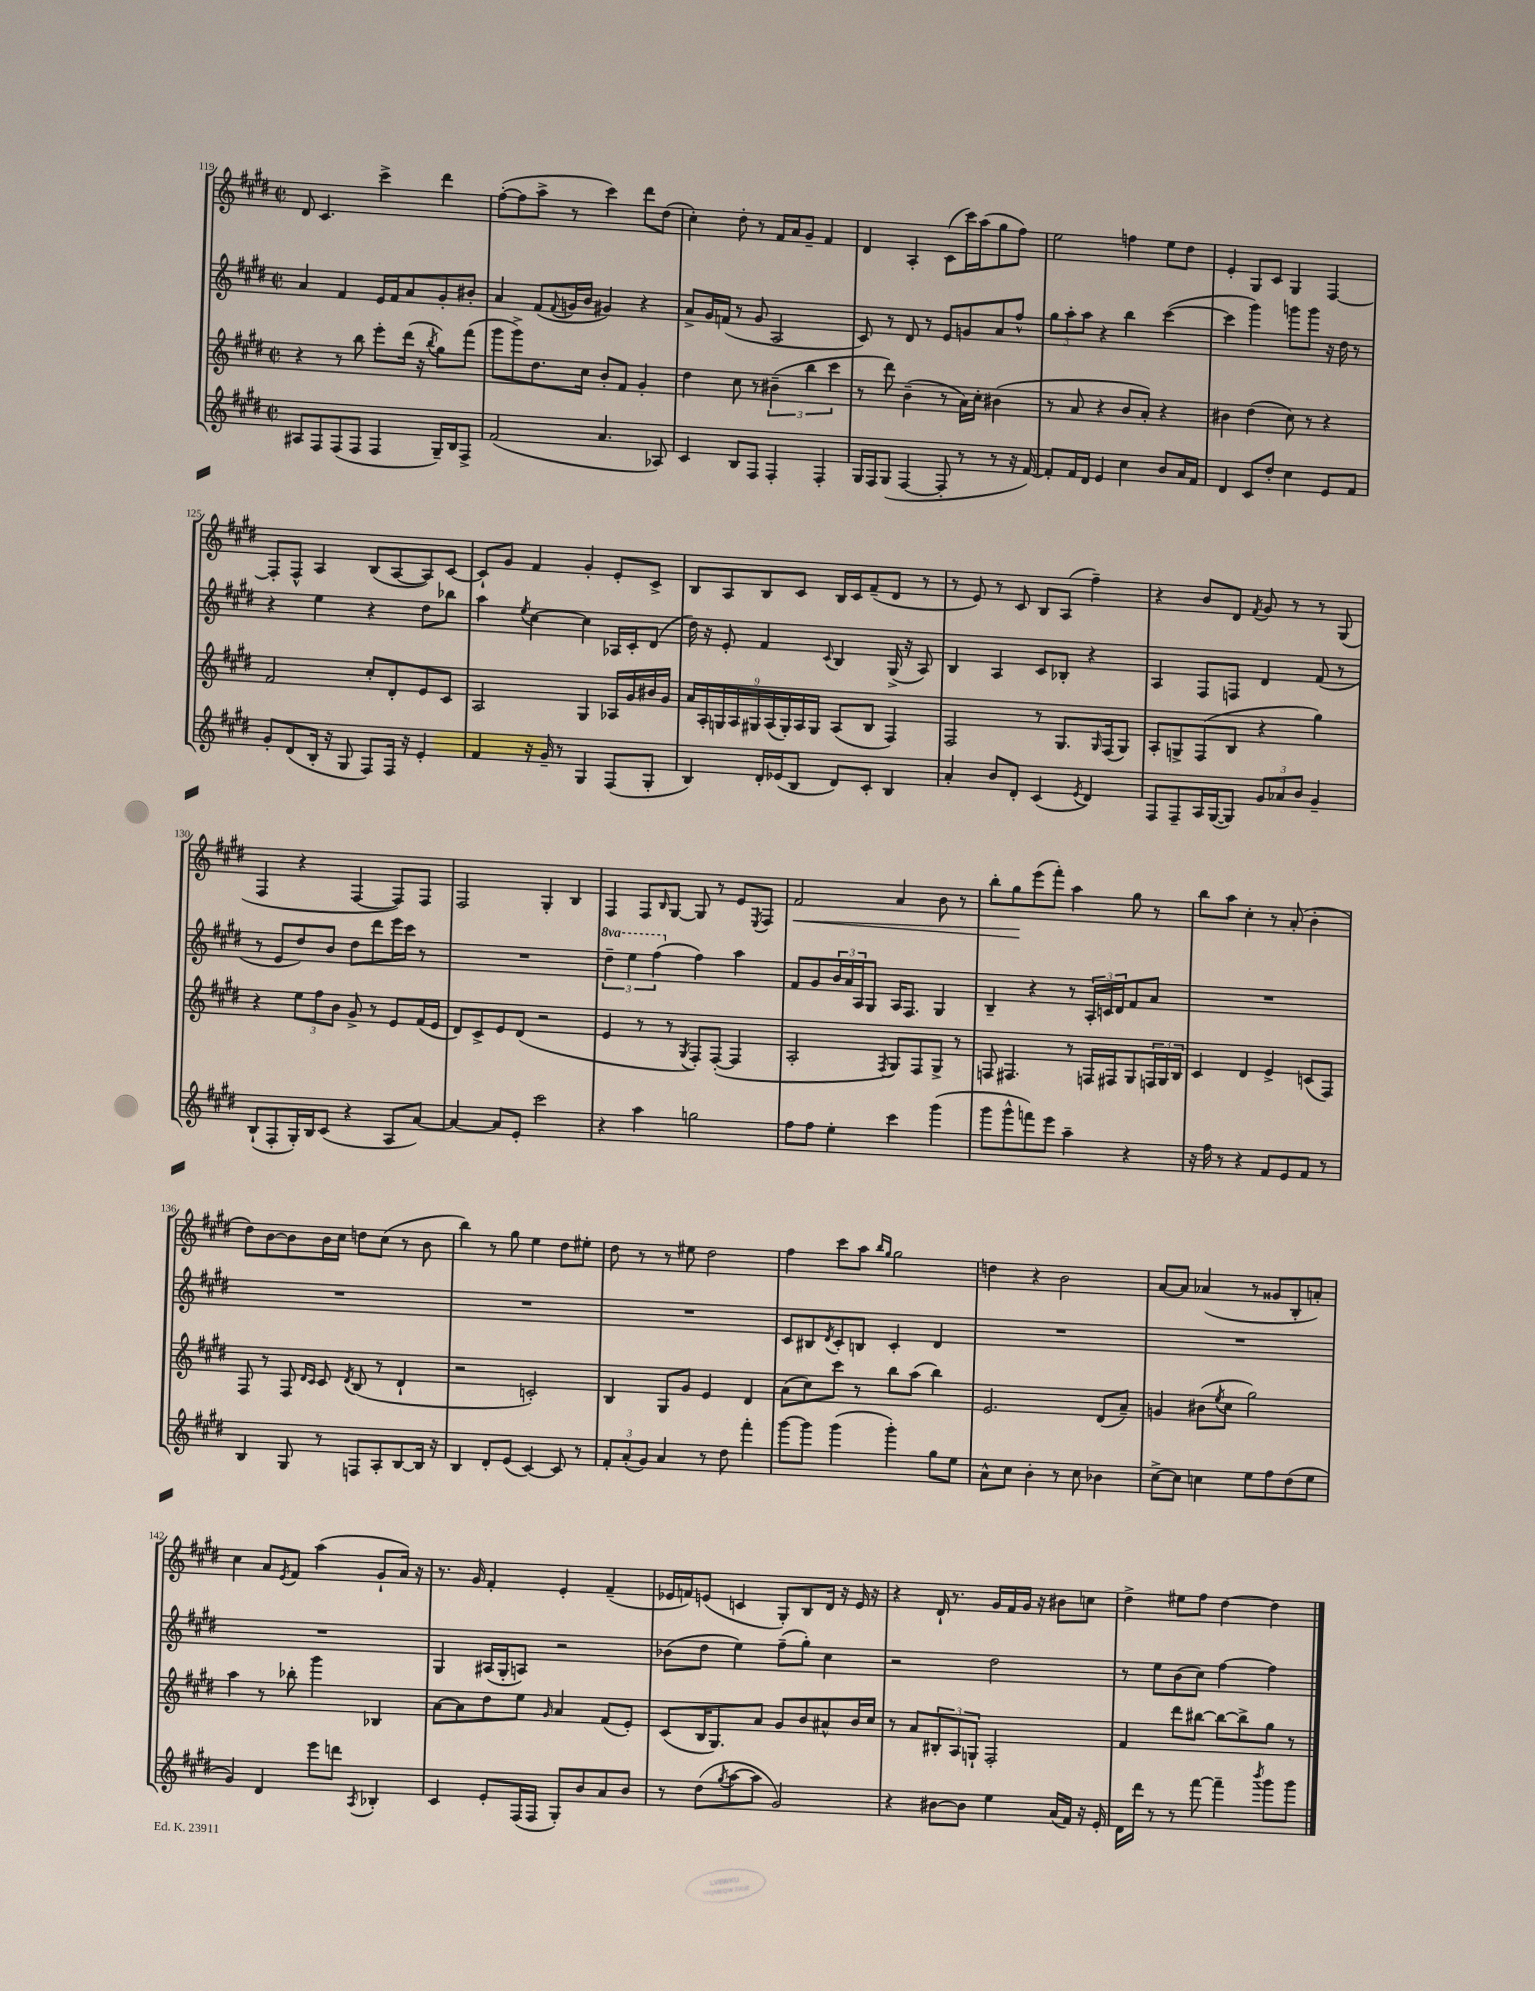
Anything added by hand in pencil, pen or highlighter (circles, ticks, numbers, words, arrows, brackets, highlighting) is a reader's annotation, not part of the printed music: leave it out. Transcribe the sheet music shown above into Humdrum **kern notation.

**kern	**kern	**kern	**kern
*staff4	*staff3	*staff2	*staff1
*clefG2	*clefG2	*clefG2	*clefG2
*k[f#c#g#d#]	*k[f#c#g#d#]	*k[f#c#g#d#]	*k[f#c#g#d#]
*M2/2	*M2/2	*M2/2	*M2/2
*met(c|)	*met(c|)	*met(c|)	*met(c|)
8A#	4r	4a	8d#
8F#	.	.	4.c#
(8F#	8r	4f#	.
8F#	8bb	.	.
4F#	8eee'	16e	4ccc#^
.	.	16f#	.
.	(16ddd#	8a	.
.	16r	.	.
.	8qbb	.	.
16G#~)	8gg#)	8g#'	4ddd#
16B	.	.	.
8F#^	(8fff#	8b#'	.
=	=	=	=
(2f#	8ggg#	4a	([8ff#'
.	8ggg#^)	.	8ff#]
.	8.dd#	(8f#	8aa^
.	.	8qqf#	.
.	.	16g	8r
.	16cc#	16b	.
4.a	8b'	4g#)	4ccc#)
.	8f#	.	.
.	4g#'	4r	8ddd#
8A-)	.	.	(8dd#
=	=	=	=
4c#	4dd#	8a^	4cc#')
.	.	16g#	.
.	.	(16f	.
8B	8cc#	8r	8dd#'
8F#	8r	8g#	8r
4F#'	(6b#~	2A	16f#
.	.	.	16a
.	.	.	8g#~
.	6bb	.	.
4F#'	.	.	4f#
.	6ccc#	.	.
=	=	=	=
16G#	8r	8c#)	4d#
16F#	.	.	.
(8G#	8ddd#)	8r	.
[4F#	(4b~	8d#	4A'
.	.	8r	.
8F#']	8r	8e	(8c#
8r	16a)	8g	16ccc#)
.	16cc#'	.	(16aa
8r	(4b#	8a	8gg#
16r	.	8ff#^^	8ff#)
[16f#)	.	.	.
=	=	=	=
8f#']	8r	12gg#	2ee
.	.	12aa'	.
16f#	8a	.	.
.	.	12aa	.
16d#	.	.	.
4e	4r	4r	.
4cc#	8b	4bb	4ff
.	8a')	.	.
8b	4r	([4ccc#	8ee
16a	.	.	8dd#
16f#	.	.	.
=	=	=	=
4d#	4b#	4ccc#]	4e'
8c#	(4dd#	4ggg#)	8G#
8dd#'	.	.	8c#
4cc#	8cc#)	8ggg	4G#
.	8r	8ggg	.
8e	4r	16r	[4F#
.	.	16dd#	.
8f#	.	8r	.
=	=	=	=
8g#'	2f#	4r	8F#']
(8d#	.	.	8F#^^
16B'	.	4ee	4A
16r	.	.	.
8G#	.	.	.
8F#)	8cc#'	4r	(8B
16F#	8d#'	.	[8A
16r	.	.	.
4e'	8e	8dd#	8A])
.	8c#	8bb-	[8c#
=	=	=	=
4f#	2A	4aa	8c#`]
.	.	.	8g#
.	.	8qee	.
16r	.	[4cc#	4f#
16g#~	.	.	.
8r	.	.	.
4G#	4G#	4cc#]	4g#'
(8F#	16A-	16A-	8e'
.	16g#	16c#'	.
8G#'	16b#	(8d#	8c#^
.	16g#	.	.
=	=	=	=
4B)	18a	16dd#)	8B
.	18A'	.	.
.	.	16r	.
.	18G	.	.
.	.	8e'	8A
.	18A	.	.
.	18G#	.	.
16d#'	.	4f#	8B
.	(18A	.	.
(16e-	.	.	.
.	18G#')	.	.
8B	.	.	8c#
.	18A	.	.
.	18G#	.	.
.	.	8qqc#	.
8d#)	(8A	4B	16B
.	.	.	16c#
8c#'	8B	.	(8f#~
4B	4F#)	(16G#^	8d#
.	.	16r	.
.	.	8A)	8r
=	=	=	=
4a'	2F#	4B	8r
.	.	.	8e)
8b	.	4A	8r
8d#'	.	.	8c#
(4c#	8r	8c#	8B
.	8.G#	8B-'	(8A
8qe	.	.	.
4d#)	.	4r	4ff#~)
.	16qqG#	.	.
.	(16F#	.	.
.	8G#)	.	.
=	=	=	=
8F#	8A'	4A	4r
8F#~	8G^	.	.
16A	(8F#	8F#	8b
([16G#	.	.	.
8G#])	8B	8F	8d#
.	.	.	8qf#
12g#	4r	4d#	8g#
12a-	.	.	.
.	.	.	8r
12b	.	.	.
4g#~	4gg#)	(8f#	8r
.	.	8r	(8G#
=	=	=	=
(8B`	4r	8r	4F#
8F#'	.	8e	.
16G#')	12ee	8dd#)	4r
16B	.	.	.
.	12ff#	.	.
(8c#	.	8b	.
.	12b	.	.
4r	8g#^	8dd#	[4F#
.	8r	8ddd#	.
8A	8e	16eee	8F#])
.	.	16ccc#	.
[8a)	(16f#	8r	8F#
.	16e	.	.
=	=	=	=
4a_	8d#)	1r	2F#
.	8c#^	.	.
8a]	8e	.	.
8e'	(8d#	.	.
2ccc#	2r	.	4G#'
.	.	.	4B
=	=	=	=
4r	4e	6ddd#~	4F#
.	.	6eee	.
4aa	8r	.	8F#
.	.	(6fff#	.
.	.	.	16qqB
.	8r	.	[8G#
.	8qG#	.	.
2gg	8F#')	4ff#)	8G#]
.	([8F#'	.	8r
.	4F#]	4aa	8e
.	.	.	8qE
.	.	.	8F#
=	=	=	=
8ff#	2A'	8f#	2f#
8ff#	.	8g#	.
4ee'	.	24b	.
.	.	24a	.
.	.	24A	.
.	.	8G#	.
.	8qF#	.	.
4ccc#	8G#)	16A	4a
.	.	8.F#	.
.	8F#	.	.
(4ggg#	8G#^	4G#	8b
.	8r	.	8r
=	=	=	=
8ggg#	8F	4B~	8bb'
8ggg#^^	4.F#	.	8gg#
8fff)	.	4r	(8eee
8eee	.	.	8fff#')
4aa~	8r	8r	4aa
.	16F	24A'	.
.	.	24c	.
.	16F#	.	.
.	.	24d#	.
4r	8G#	8f#	8gg#
.	24F	8a	8r
.	24G#	.	.
.	24B	.	.
=	=	=	=
16r	4c#	1r	8bb
16ff#	.	.	.
8r	.	.	8aa
4r	4d#	.	4cc#'
8f#	4e^	.	8r
8e	.	.	(8a'
8f#	(8c	.	4b'
8r	8F#)	.	.
=	=	=	=
4B	8F#	1r	8dd#)
.	8r	.	[8b
8G#	8F#	.	8b]
.	16qqd#	.	.
.	16qqc#	.	.
8r	8c#	.	16b
.	.	.	16cc#
.	8qd#	.	.
8F	(8B	.	8dd
8A'	8r	.	(8cc#
[8B	4d#`	.	8r
16B]	.	.	8b
16r	.	.	.
=	=	=	=
4B	2r	1r	4bb)
8d#'	.	.	8r
(8e	.	.	8gg#
[4c#)	2c')	.	4ee
8c#]	.	.	8dd#
8r	.	.	8ee#'
=	=	=	=
12f#'	4B	1r	8dd#
(12a'	.	.	.
.	.	.	8r
12g#)	.	.	.
4a	8G#	.	8r
.	8g#	.	8ee#
8r	4e	.	2dd#
8dd#	.	.	.
4fff#'	4d#	.	.
=	=	=	=
[8ggg#	(8a	8c#	4ff#
8ggg#]	8cc#)	8B#	.
.	.	8qd#	.
(4ggg#	8ccc#	8c#'	8ccc#
.	8r	8B	8aa
.	.	.	16qqbb
.	.	.	16qqgg#
4ggg#')	8bb	4c#'	2gg#
.	(8aa	.	.
8gg#	4bb)	4d#	.
8ee	.	.	.
=	=	=	=
8a^^	2.e	1r	4dd
8cc#	.	.	.
4b'	.	.	4r
8r	.	.	2b
8cc#	.	.	.
4b-	(8d#	.	.
.	8a~)	.	.
=	=	=	=
[8cc#^	4g	1r	[8a
8cc#]	.	.	8a]
4cc	(8b#	.	(4a-
.	8qee	.	.
.	8cc#	.	.
8ee	2gg#)	.	8r
8ff#	.	.	8g##
(8dd#	.	.	8B'
8ee	.	.	8a')
=	=	=	=
4g#)	4aa	1r	4cc#
4d#	8r	.	8a
.	.	.	8qe
.	8bb-'	.	8f#
8eee	4ggg#	.	(4aa
8ddd	.	.	.
8qA	.	.	.
4B-'	4B-	.	8g#`
.	.	.	16a)
.	.	.	16r
=	=	=	=
4c#	[8a	4G#	8.r
.	8a]	.	.
.	.	.	16g#
8e'	8dd#	(16A#	4f#'
.	.	16G#'	.
(16F#	8ee	8A)	.
16F#	.	.	.
.	16qqg#	.	.
8G#')	4a	2r	4e'
8b	.	.	.
8a	(8f#	.	(4f#~
8b	8e')	.	.
=	=	=	=
8r	(8c#	(8b-	16e-
.	.	.	16f)
(8dd#	16B	8dd#	(8e
.	8.G#)	.	.
8qgg#	.	.	.
[8aa	.	4ee)	4c
8aa]	8a	.	.
2g#)	8g#	(8ff#~	8G#')
.	8b	8gg#')	8B
.	8a#^^	4cc#	16d#
.	.	.	16r
.	16b	.	16e
.	16cc#	.	16r
=	=	=	=
4r	8r	2r	4r
.	8a	.	.
[8b#	12B#'	.	16d#`
.	.	.	8.r
.	12A	.	.
8b#]	.	.	.
.	12G`	.	.
4ee	2F#'	2dd#	16g#
.	.	.	16f#
.	.	.	16g#
.	.	.	16r
(16a	.	.	8b#
16f#)	.	.	.
16r	.	.	8cc
16e'	.	.	.
=	=	=	=
16d#	4f#	8r	4dd#^
16ddd#	.	.	.
8r	.	8ee	.
8r	8ddd#	(8b	8ee#
[8fff#	[8bb#	8cc#)	8ff#
4fff#~]	8bb#_	[4ff#	[4dd#
.	8bb#^]	.	.
8qbbb	.	.	.
8ggg#	8gg#	4ff#]	4dd#]
8ggg#	8r	.	.
==	==	==	==
*-	*-	*-	*-
